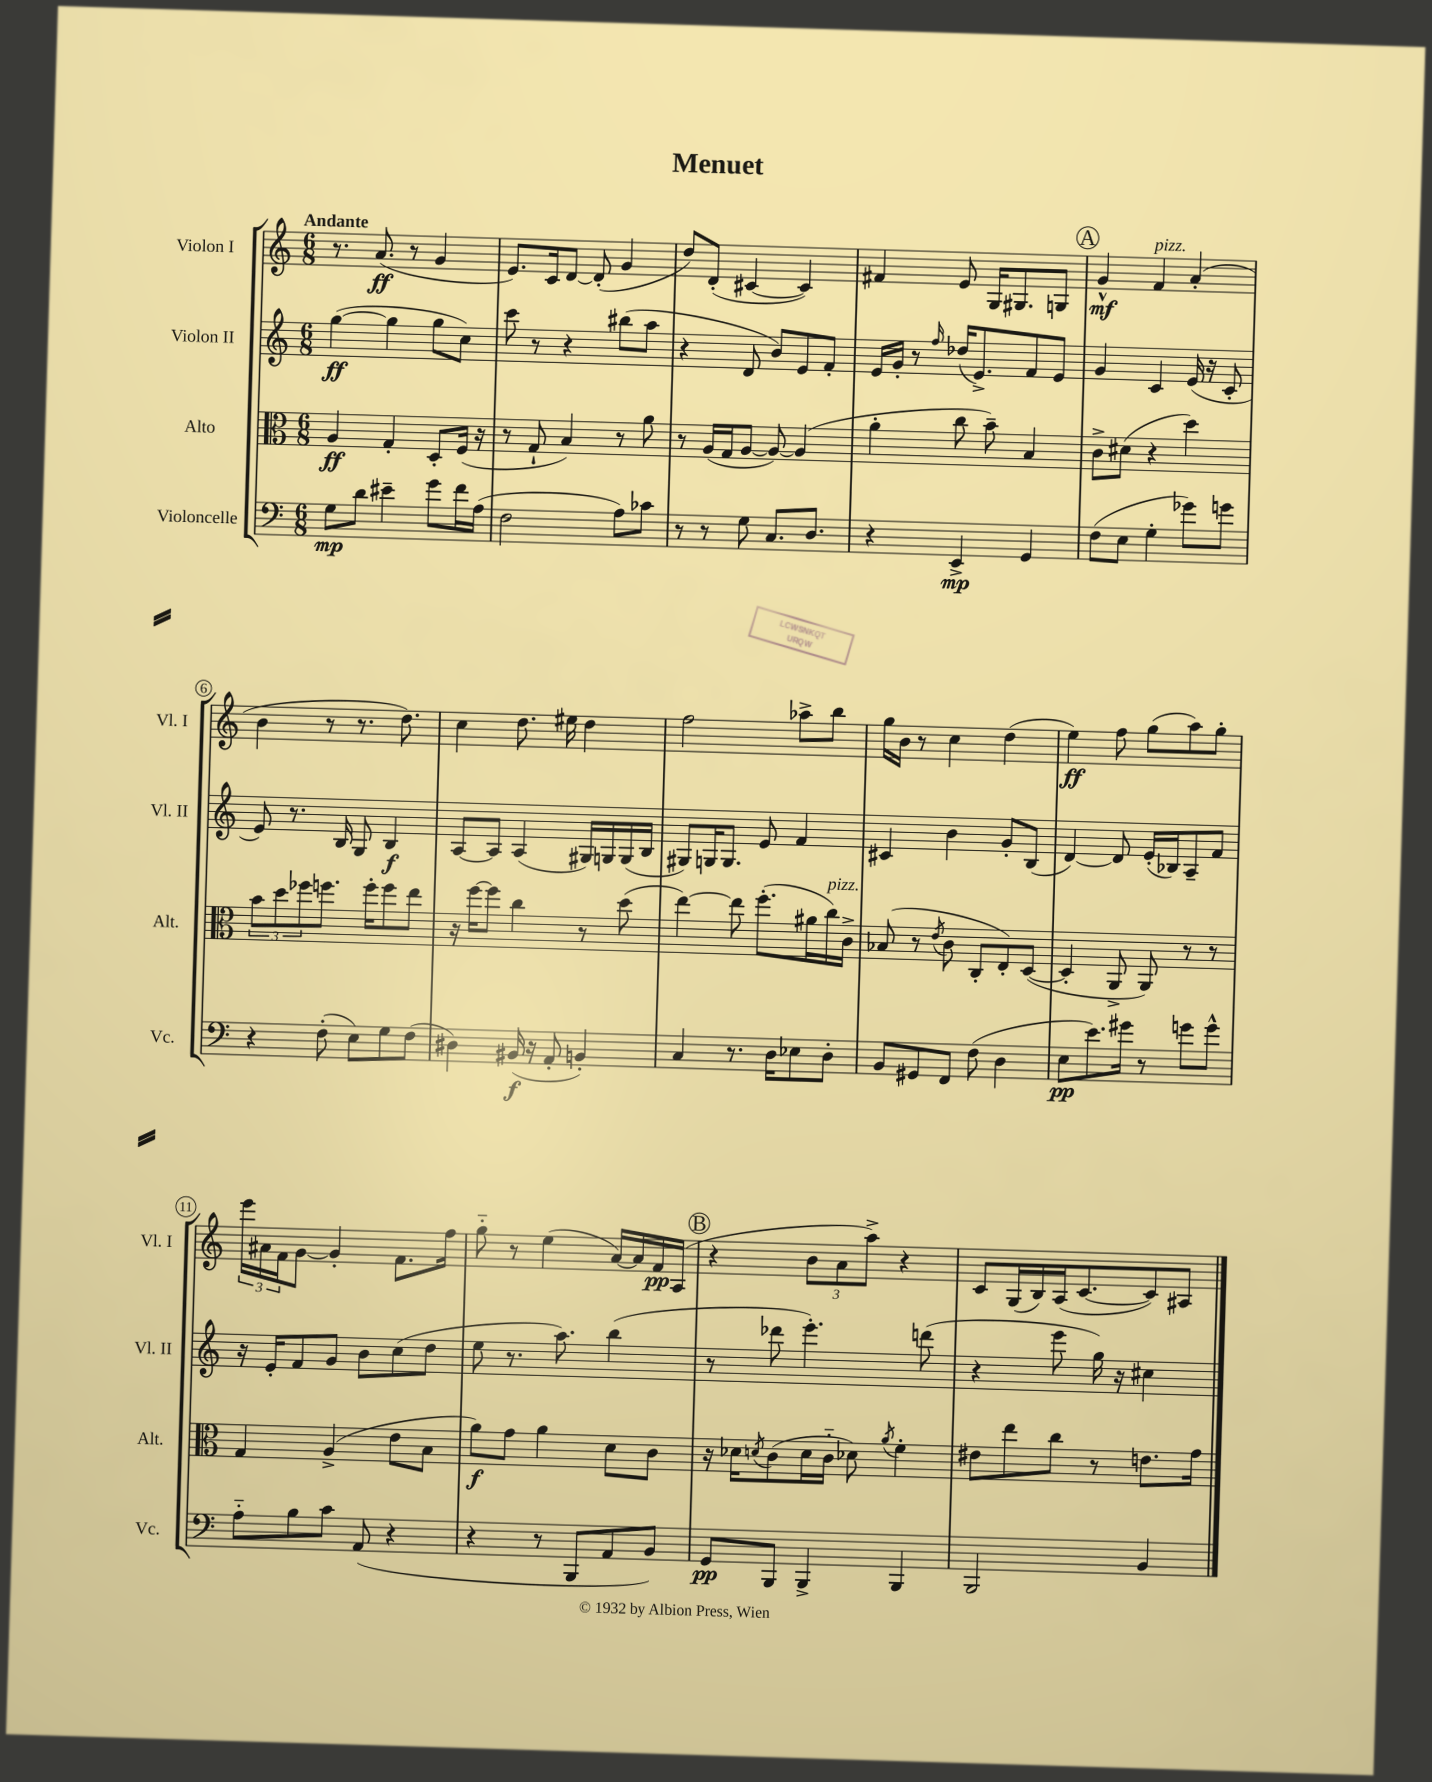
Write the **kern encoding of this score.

**kern	**dynam	**kern	**dynam	**kern	**dynam	**kern	**dynam
*part4	*part4	*part3	*part3	*part2	*part2	*part1	*part1
*staff4	*staff4	*staff3	*staff3	*staff2	*staff2	*staff1	*staff1
*I"Violoncelle	*	*I"Alto	*	*I"Violon II	*	*I"Violon I	*
*I'Vc.	*	*I'Alt.	*	*I'Vl. II	*	*I'Vl. I	*
*clefF4	*	*clefC3	*	*clefG2	*	*clefG2	*
*k[]	*	*k[]	*	*k[]	*	*k[]	*
*M6/8	*	*M6/8	*	*M6/8	*	*M6/8	*
=1	=1	=1	=1	=1	=1	=1	=1
!	!	!	!	!	!	!LO:TX:a:B:t=Andante	!
8G\L	mp	4A/	ff	([4gg\	ff	8.r	.
8d\J	.	.	.	.	.	.	.
.	.	.	.	.	.	(8.a/	ff
4e#X~\	.	4G'/	.	4gg\]	.	.	.
.	.	.	.	.	.	8r	.
8g\L	.	8D'/L	.	8gg\L	.	4g/	.
16f\L	.	(16F/Jk	.	8cc\J)	.	.	.
(16A\JJ	.	16r	.	.	.	.	.
=2	=2	=2	=2	=2	=2	=2	=2
2F\	.	8r	.	8ccc\	.	8.e/L)	.
.	.	8G`/	.	8r	.	.	.
.	.	.	.	.	.	16c/k	.
.	.	4B/)	.	4r	.	[8d/J	.
.	.	.	.	.	.	(8d'/]	.
8A\L)	.	8r	.	(8bb#X\L	.	4g/	.
8c-X\J	.	8a\	.	8aa\J	.	.	.
=3	=3	=3	=3	=3	=3	=3	=3
8r	.	8r	.	4r	.	8dd/L)	.
8r	.	(16A/LL	.	.	.	(8d'/J	.
.	.	16G/J	.	.	.	.	.
8G\	.	[8A/J	.	8d/	.	[4c#X/	.
8.C/L	.	8A/_)	.	8b/L)	.	.	.
.	.	(4A/]	.	8e/	.	4c#/])	.
8.D/J	.	.	.	.	.	.	.
.	.	.	.	8f'/J	.	.	.
=4	=4	=4	=4	=4	=4	=4	=4
4r	.	4a'\	.	16e/LL	.	4f#X/	.
.	.	.	.	16g'/JJ	.	.	.
.	.	.	.	8r	.	.	.
.	.	.	.	16qqff/	.	.	.
4EE^/	mp	8cc\	.	(16dd-X/KL	.	8e/	.
.	.	.	.	8.e^/)	.	.	.
.	.	8b~\)	.	.	.	16G/KL	.
.	.	.	.	.	.	8.G#X/	.
4GG/	.	4B/	.	8f/	.	.	.
.	.	.	.	8e/J	.	8Gn/J	.
!!LO:REH:place=s1:t=A
=5	=5	=5	=5	=5	=5	=5	=5
(8F\L	.	8c^\L	.	4g/	.	4g^^/	mf
8E\J	.	(8d#X\J	.	.	.	.	.
!	!	!	!	!	!	!LO:TX:a:i:t=pizz.	!
4G'\	.	4r	.	4c/	.	4f/	.
8g-X\L)	.	4dd\)	.	(16e/	.	(4a'/	.
.	.	.	.	16r	.	.	.
8gn\J	.	.	.	8c'/	.	.	.
!!LO:LB:g=z
=6	=6	=6	=6	=6	=6	=6	=6
4r	.	12b\L	.	8e/)	.	4b\	.
.	.	12dd\	.	.	.	.	.
.	.	.	.	8.r	.	.	.
.	.	12ff-X\	.	.	.	.	.
(8F'\	.	8.ffn\J	.	.	.	8r	.
.	.	.	.	16B/	.	.	.
8E\L)	.	.	.	8G/	.	8.r	.
.	.	16ff'\KL	.	.	.	.	.
8G\	.	8ff\	.	4B/	f	.	.
.	.	.	.	.	.	8.dd\)	.
(8F\J	.	8ee\J	.	.	.	.	.
=7	=7	=7	=7	=7	=7	=7	=7
4D#X\)	.	16r	.	[8A/L	.	4cc\	.
.	.	[16ff\KL	.	.	.	.	.
.	.	8ff\J]	.	8A/J]	.	.	.
(16BB#X/	f	4cc\	.	(4A/	.	8.dd\	.
16r	.	.	.	.	.	.	.
8AA'/	.	.	.	.	.	.	.
.	.	.	.	.	.	16ee#X\	.
4BBn'/)	.	8r	.	16G#X/LL)	.	4dd\	.
.	.	.	.	16Gn/	.	.	.
.	.	(8dd\	.	(16G/	.	.	.
.	.	.	.	16B/JJ	.	.	.
=8	=8	=8	=8	=8	=8	=8	=8
4C/	.	[4ee\)	.	8G#X/L)	.	2ff\	.
.	.	.	.	16Gn/K	.	.	.
.	.	.	.	8.G/J	.	.	.
8.r	.	8ee\]	.	.	.	.	.
.	.	(8.ff'\L	.	8e/	.	.	.
16D\KL	.	.	.	.	.	.	.
8E-X\	.	.	.	4f/	.	8aa-X^\L	.
.	.	16a#X\L	.	.	.	.	.
!	!	!LO:TX:a:i:t=pizz.	!	!	!	!	!
8D'\J	.	16cc\)	.	.	.	8bb\J	.
.	.	16c^\JJ	.	.	.	.	.
=9	=9	=9	=9	=9	=9	=9	=9
8BB/L	.	(8B-X/	.	4c#X/	.	16gg\LL	.
.	.	.	.	.	.	16b\JJ	.
8GG#X/	.	8r	.	.	.	8r	.
.	.	8qe/	.	.	.	.	.
8FF/J	.	8c\	.	4b\	.	4cc\	.
(8F\	.	8C'/L	.	.	.	.	.
4D\	.	8E'/)	.	8g'/L	.	(4dd\	.
.	.	([8D/J	.	(8B/J	.	.	.
=10	=10	=10	=10	=10	=10	=10	=10
8E\L	pp	4D'/]	.	[4d/)	.	4ee\)	ff
8.e\)	.	.	.	.	.	.	.
.	.	8AA^/	.	8d/]	.	8ff\	.
16g#X\Jk	.	.	.	.	.	.	.
8r	.	8AA/)	.	(16e'/LL	.	(8gg\L	.
.	.	.	.	16B-X/J)	.	.	.
8gn\L	.	8r	.	8A~/	.	8aa\)	.
8g^^\J	.	8r	.	8f/J	.	8gg'\J	.
!!LO:LB:g=z
=11	=11	=11	=11	=11	=11	=11	=11
8A\L	.	4G/	.	16r	.	24eee\LL	.
.	.	.	.	.	.	24a#X\	.
.	.	.	.	16e'/KL	.	.	.
.	.	.	.	.	.	24f\J	.
8B\	.	.	.	8f/	.	[8g\J	.
8c\J	.	(4A^/	.	8g/J	.	4g'/]	.
(8AA/	.	.	.	8b\L	.	.	.
4r	.	8e\L	.	(8cc\	.	8.f\L	.
.	.	8B\J	.	8dd\J	.	.	.
.	.	.	.	.	.	16ff\Jk	.
=12	=12	=12	=12	=12	=12	=12	=12
4r	.	8a\L)	f	8ee\	.	8gg\	.
.	.	8g\J	.	8.r	.	8r	.
8r	.	4a\	.	.	.	(4ee\	.
.	.	.	.	8.aa\)	.	.	.
8BBB/L	.	.	.	.	.	.	.
8AA/	.	8d\L	.	(4bb\	.	[16a/LL)	.
.	.	.	.	.	.	16a/]	.
8BB/J)	.	8c\J	.	.	.	16f/	pp
.	.	.	.	.	.	(16A/JJ	.
!!LO:REH:place=s1:t=B
=13	=13	=13	=13	=13	=13	=13	=13
8GG/L	pp	16r	.	8r	.	4r	.
.	.	16d-X\KL	.	.	.	.	.
.	.	8qdn/	.	.	.	.	.
8BBB/J	.	(8c\	.	8ddd-X\	.	.	.
4BBB^/	.	16d\L	.	4.eee'\)	.	12b\L	.
.	.	16c\JJ	.	.	.	.	.
.	.	.	.	.	.	12a\	.
.	.	8d-X\)	.	.	.	.	.
.	.	.	.	.	.	12aa^\J)	.
.	.	8qa/	.	.	.	.	.
4BBB/	.	4f'\	.	.	.	4r	.
.	.	.	.	(8dddn\	.	.	.
=14	=14	=14	=14	=14	=14	=14	=14
2BBB/	.	8e#X\L	.	4r	.	8c/L	.
.	.	8ee\	.	.	.	(16G/L	.
.	.	.	.	.	.	16B/)	.
.	.	8cc\J	.	8eee\	.	(16A/J	.
.	.	.	.	.	.	[8.c/	.
.	.	8r	.	16gg\)	.	.	.
.	.	.	.	16r	.	.	.
4BB/	.	8.en\L	.	4cc#X\	.	8c/])	.
.	.	.	.	.	.	8A#X/J	.
.	.	16g\Jk	.	.	.	.	.
==	==	==	==	==	==	==	==
*-	*-	*-	*-	*-	*-	*-	*-
